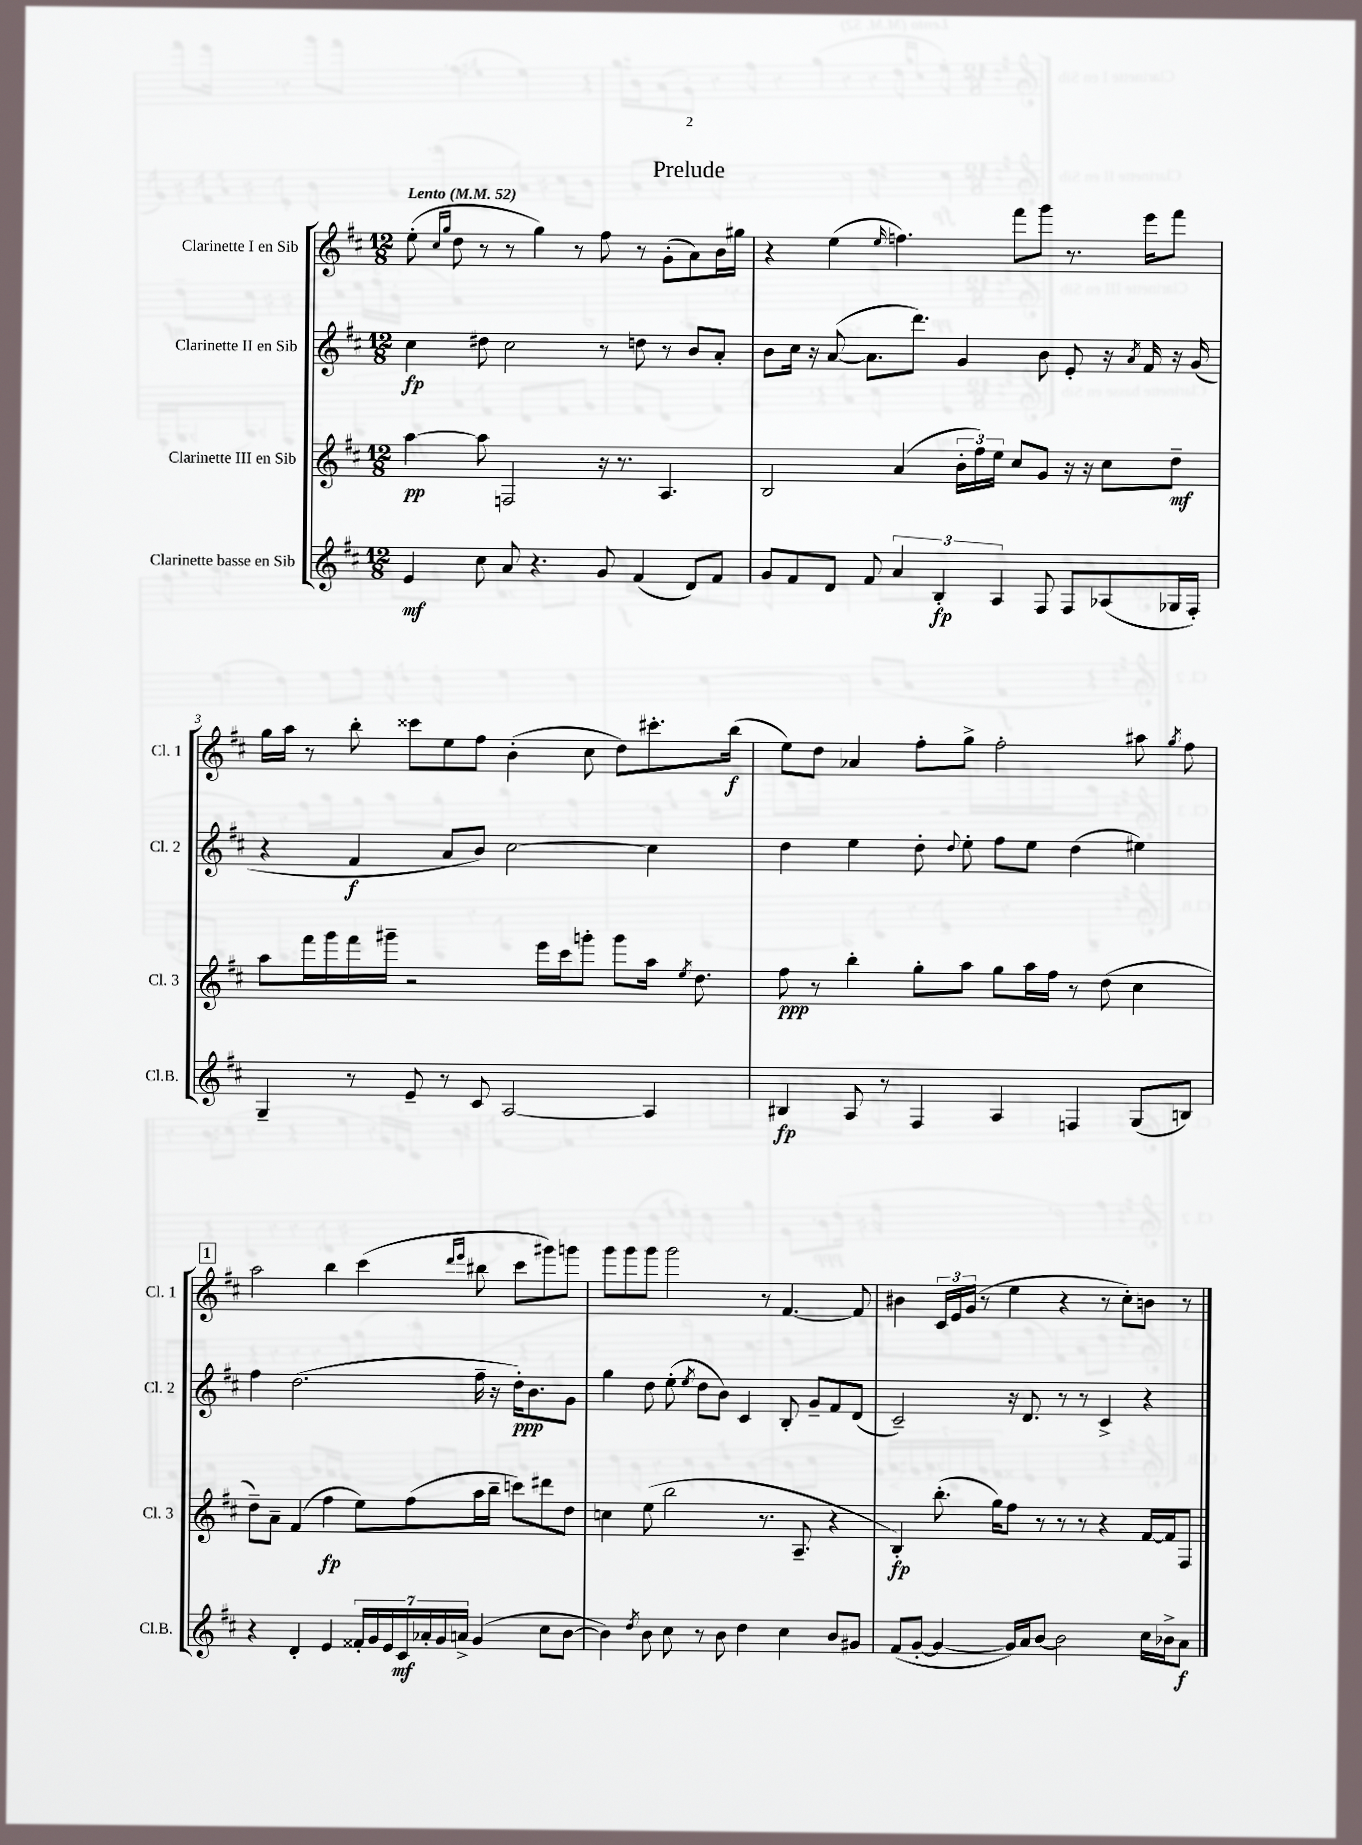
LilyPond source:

\header { title = "Prelude" }
<<
\new StaffGroup <<
\new Staff = "s0" \with { instrumentName = "Clarinette I en Sib" shortInstrumentName = "Cl. 1" } {
    \clef treble \key d \major \numericTimeSignature \time 12/8 \tempo "Lento" 4 = 52
    \autoBeamOff e''8-.( \grace { cis''16[ g''16] } d''8 r8 r8 g''4) r8 fis''8 r8 g'8[-.( a'8) b'16 gis''16] |
    r4 e''4( \grace { e''16 } f''4.) fis'''8[ g'''8] r8. e'''16[ fis'''8] |
    g''16[ a''16] r8 b''8-. cisis'''8[ e''8 fis''8] b'4-.( cis''8 d''8[) cis'''8.-. b''16]\f( |
    e''8[) d''8] aes'4 fis''8[-. g''8]-> fis''2-. ais''8 \acciaccatura { g''8 } fis''8 |
    \mark \markup { \box "1" } a''2 b''4 cis'''4( \grace { d'''16[ e'''16] } bis''8 cis'''8[ gis'''8) g'''8] |
    g'''8[ g'''8 g'''8] g'''2 r8 fis'4.~ fis'8 |
    bis'4 \tuplet 3/2 { cis'16[ e'16 g'16]( } r8 e''4 r4 r8 cis''8[-.) b'8] r8 \bar "|." |
}
\new Staff = "s1" \with { instrumentName = "Clarinette II en Sib" shortInstrumentName = "Cl. 2" } {
    \clef treble \key d \major \numericTimeSignature \time 12/8
    \autoBeamOff cis''4\fp dis''8 cis''2 r8 d''8 r8 b'8[ a'8]-. |
    b'8[ cis''16] r16 a'8~( a'8.[ d'''8.]) g'4 b'8 e'8-. r16 \acciaccatura { a'8 } fis'16 r16 g'16( |
    r4 fis'4\f a'8[ b'8]) cis''2~ cis''4 |
    d''4 e''4 d''8-. \appoggiatura { d''8 } e''8-. fis''8[ e''8] d''4( eis''4) |
    \mark \markup { \box "1" } fis''4 d''2.( fis''16-- r16 d''16[-.\ppp) b'8. g'8] |
    g''4 d''8 e''8-.( \acciaccatura { e''8 } d''8[ b'8]) cis'4 b8-. g'8[-- fis'8 d'8]( |
    cis'2--) r16 d'8. r8 r8 cis'4-> r4 \bar "|." |
}
\new Staff = "s2" \with { instrumentName = "Clarinette III en Sib" shortInstrumentName = "Cl. 3" } {
    \clef treble \key d \major \numericTimeSignature \time 12/8
    \autoBeamOff a''4~\pp a''8 f2 r16 r8. a4. |
    b2 a'4( \tuplet 3/2 { b'16[-. fis''16) e''16] } cis''8[ g'8] r16 r16 cis''8[ d''8]--\mf |
    a''8[ fis'''16 g'''16 fis'''16 gis'''16]-- r2 e'''16[ cis'''16 g'''8]-. g'''8[ a''16] \acciaccatura { e''8 } d''8. |
    fis''8\ppp r8 b''4-. g''8[-. a''8] g''8[ a''16 fis''16] r8 d''8( cis''4 |
    \mark \markup { \box "1" } d''8[--) a'8]-- fis'4( fis''4\fp e''8[) fis''8( a''16 b''16]-- c'''8[) dis'''8 d''8] |
    c''4 e''8( b''2 r8. a8.-- r4 |
    b4-.\fp) b''8.-.( g''16[) fis''8] r8 r8 r8 r4 fis'16[~ fis'16 fis8] \bar "|." |
}
\new Staff = "s3" \with { instrumentName = "Clarinette basse en Sib" shortInstrumentName = "Cl.B." } {
    \clef treble \key d \major \numericTimeSignature \time 12/8
    \autoBeamOff e'4\mf cis''8 a'8 r4. g'8 fis'4( d'8[) fis'8] |
    g'8[ fis'8 d'8] fis'8 \tuplet 3/2 { a'4 b4-.\fp a4 } fis8 fis8[ aes8( ges16 fis16]-.) |
    g4-- r8 e'8-- r8 cis'8 a2~ a4 |
    bis4\fp a8 r8 fis4 a4 f4 g8[( b8]) |
    \mark \markup { \box "1" } r4 d'4-. e'4 \tuplet 7/4 { fisis'16[-. g'16 e'16 cis'16\mf aes'16-. g'16 a'16]-> } g'4( cis''8[ b'8]~ |
    b'4) \acciaccatura { d''8 } b'8 cis''8 r8 b'8 d''4 cis''4 b'8[ gis'8] |
    fis'8[( g'8]~-. g'4~ g'16[) a'16 b'8]~ b'2 cis''16[ bes'16-> a'8]\f \bar "|." |
}
>>
>>
